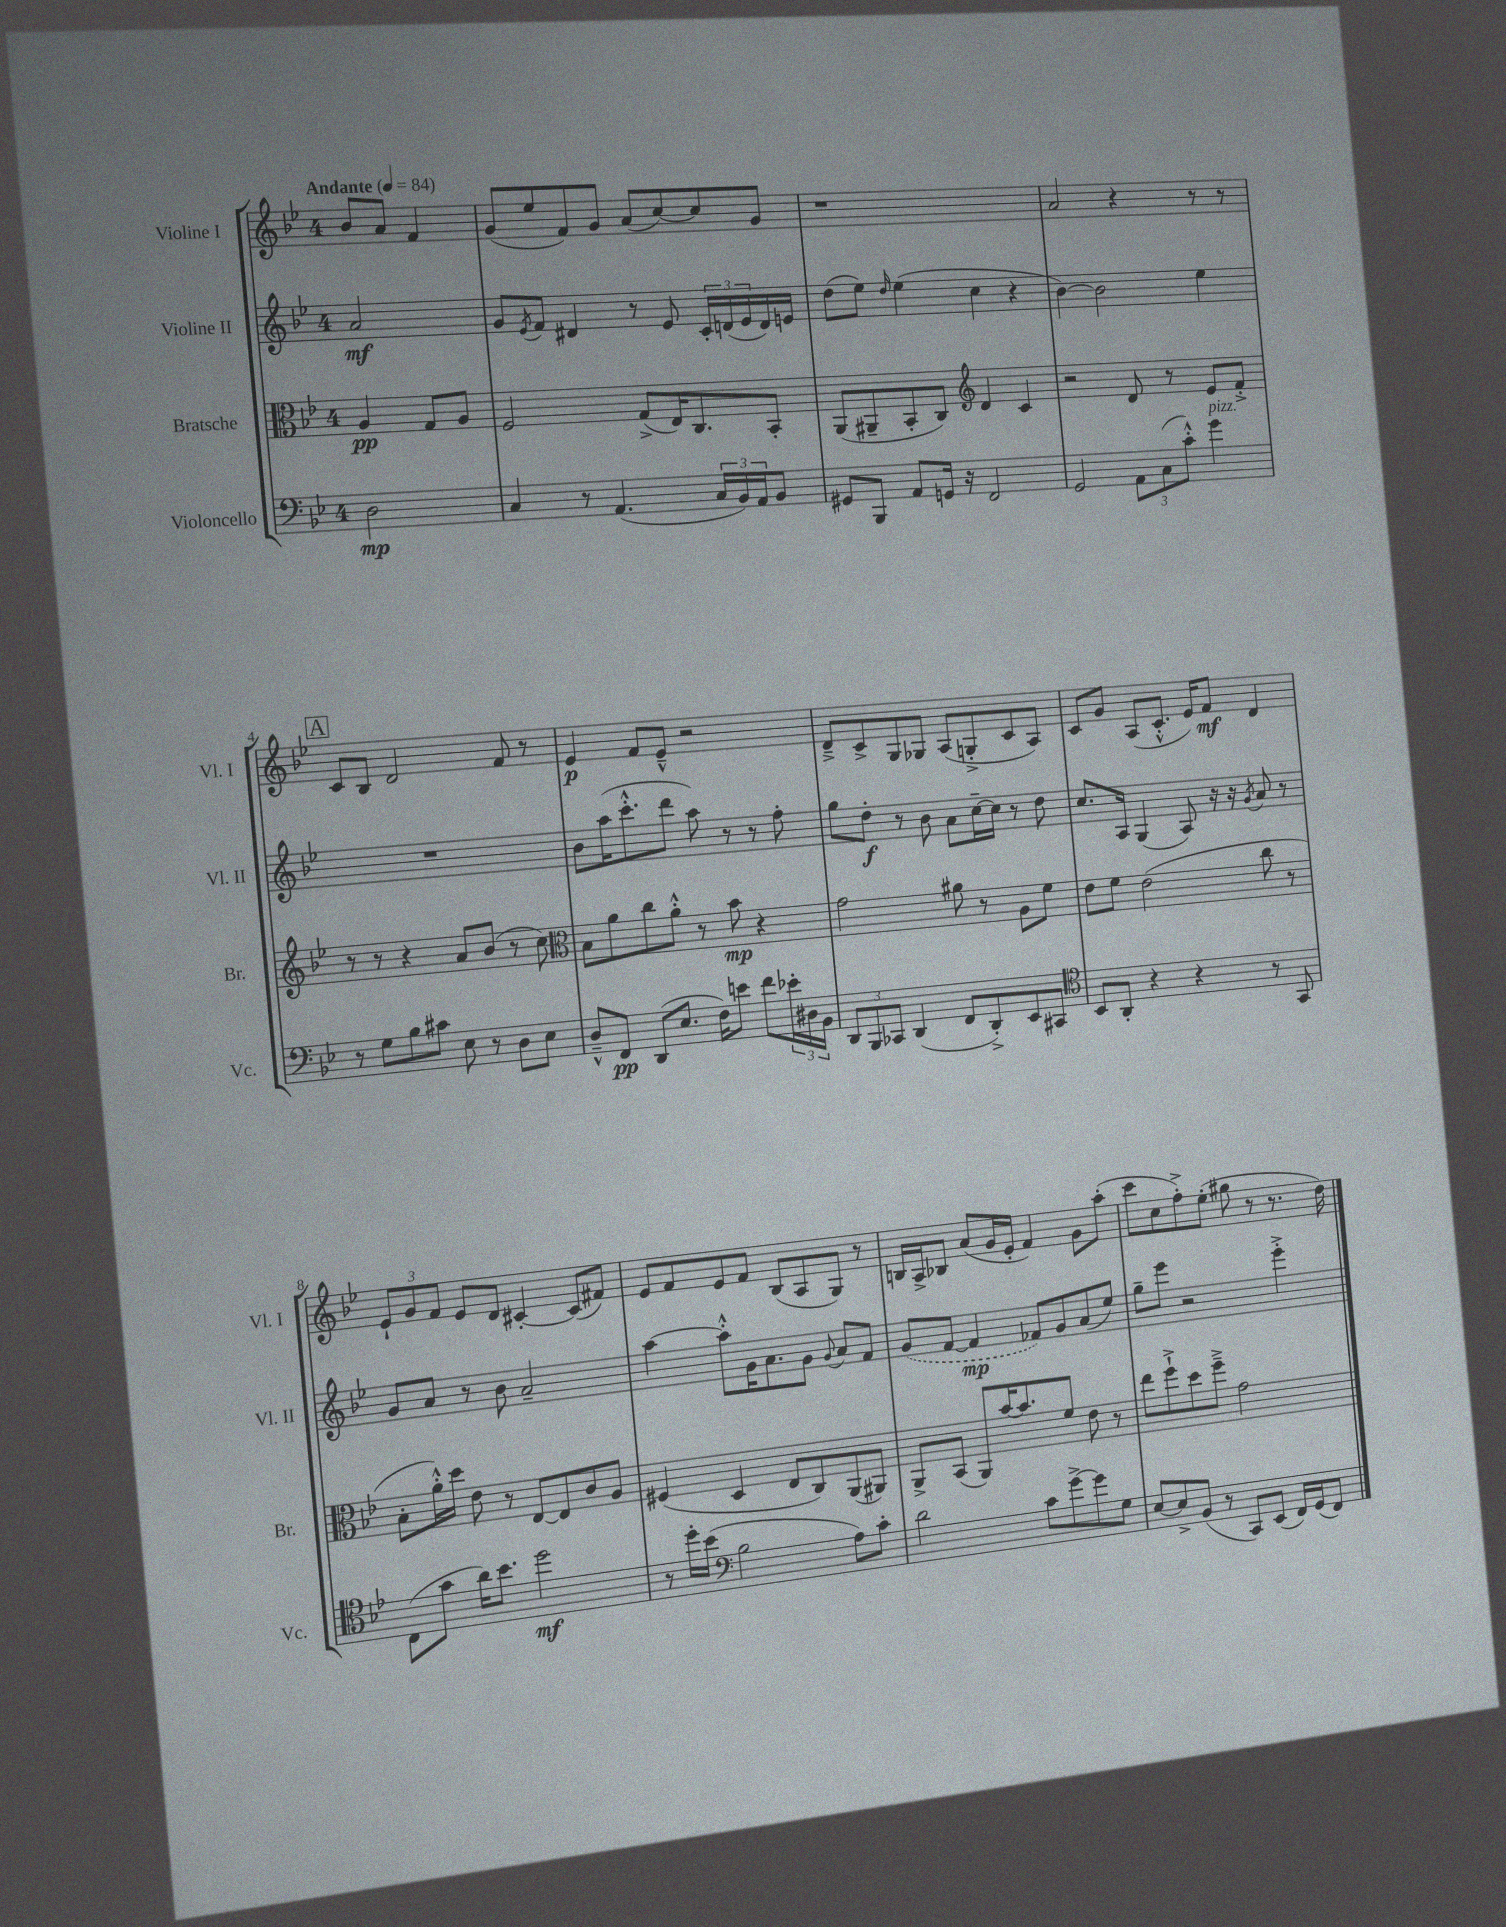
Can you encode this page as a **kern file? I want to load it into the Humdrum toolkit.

**kern	**kern	**kern	**kern
*staff4	*staff3	*staff2	*staff1
*clefF4	*clefC3	*clefG2	*clefG2
*k[b-e-]	*k[b-e-]	*k[b-e-]	*k[b-e-]
*M4/4	*M4/4	*M4/4	*M4/4
*MM84	*MM84	*MM84	*MM84
2D	4A	2a	8b-
.	.	.	8a
.	8G	.	4f
.	8A	.	.
=	=	=	=
4C	2F	8g	(8g
.	.	8qe-	.
.	.	8f	8ee-
8r	.	4d#	8f)
(4.AA	.	.	8g
.	(8G^	8r	(8a
.	16E-)	8e-	[8cc)
.	8.C	.	.
24C	.	24c'	8cc]
24BB-)	.	(24d	.
24AA	.	24e-	.
8BB-	8BB-'	16d)	8g
.	.	16e	.
=	=	=	=
8GG#	(8AA	(8dd	1r
8BBB-	8AA#~	8ee-)	.
.	.	16qqdd	.
8AA	8BB-'	(4ee-	.
16GG	8C)	.	.
16r	.	.	.
*	*clefG2	*	*
2FF	4d	4cc	.
.	4c	4r	.
=	=	=	=
2GG	2r	[4b-)	2a
.	.	2b-]	.
12AA	8d	.	4r
(12C	.	.	.
.	8r	.	.
12c'^^)	.	.	.
4g	8e-	4ee-	8r
.	8f'^	.	8r
=	=	=	=
8r	8r	1r	8c
8G	8r	.	8B-
8B-	4r	.	2d
8c#	.	.	.
8E-	8a	.	.
8r	(8b-	.	.
8D	8r	.	8f
8E-	8cc)	.	8r
=	=	=	=
*	*clefC3	*	*
8D~^^	8B-	8b-	4e-
8FF	8a	(16aa	.
.	.	8.ccc'^^	.
(8DD	8cc	.	8f
8.E-	8a'^^	8ddd	8e-~^^
.	8r	8aa)	2r
16F)	.	.	.
8e	8b-	8r	.
8f	4r	8r	.
24e-'	.	8ff'	.
24D#	.	.	.
24BB-	.	.	.
=	=	=	=
12DD	2g	8gg	8d~^
12BBB-	.	.	.
.	.	8dd'	8c^
12CC-	.	.	.
(4DD	.	8r	8G
.	.	8b-	8G-
8FF	8a#	8a	(8A
8DD'^)	8r	[16cc~	8G'^
.	.	16cc]	.
8EE-	8A	8r	8c
8CC#	8f	8dd	8A)
=	=	=	=
*clefC4	*	*	*
8BB-	8e-	8.cc	8c
8AA'	8f	.	8g
.	.	16A	.
4r	(2e-	(4G	(8A
.	.	.	8.c'^^
4r	.	8A)	.
.	.	.	16e-)
.	.	16r	8f
.	.	16r	.
.	.	8qg	.
8r	8cc	8a	4d
8GG	8r	8r	.
=	=	=	=
(8C	8B-'	8g	12e-`
.	.	.	12g
8g	16a'^^)	8a	.
.	.	.	12f
.	16dd	.	.
16a)	8e-	8r	8e-
8.b-	.	.	.
.	8r	8b-	8d
2dd	[8E-	2a~	[4c#'
.	8E-]	.	.
.	8c	.	(8c#]
.	8A	.	8f#)
=	=	=	=
8r	(4F#	[4aa	8e-
16dd'	.	.	8f
(16b-	.	.	.
*clefF4	*	*	*
2B-	4D	8aa'^^]	8e-
.	.	16g	8f
.	.	8.a	.
.	8E-	.	(8B-
.	8C)	8g	8A
.	.	8qqg	.
8A)	(8AA	8a	8G)
8c'	8AA#)	8f	8r
=	=	=	=
2d	8AA^	(8g	16B
.	.	.	16A^
.	(8BB-	[8f	8B-
.	8AA)	4f]	(8a
.	[16b-	.	16g
.	8.b-]	.	16e-'
8c	.	8f-)	4f)
[8g^	8f	8g	.
8g]	8e-	(8a	8g
8G	8r	8ee-)	(8aa'
=	=	=	=
[8E-	8ee-	8gg~	8ccc
8E-^]	8ff`^	8eee-	8cc
(8BB-	8dd	2r	8ff'^)
8r	8ff~^	.	(8ee-'
8CC)	2g	.	8gg#
(8EE-	.	.	8r
16FF)	.	4eee-'^	8.r
(16GG	.	.	.
8FF)	.	.	.
.	.	.	16dd)
==	==	==	==
*-	*-	*-	*-
